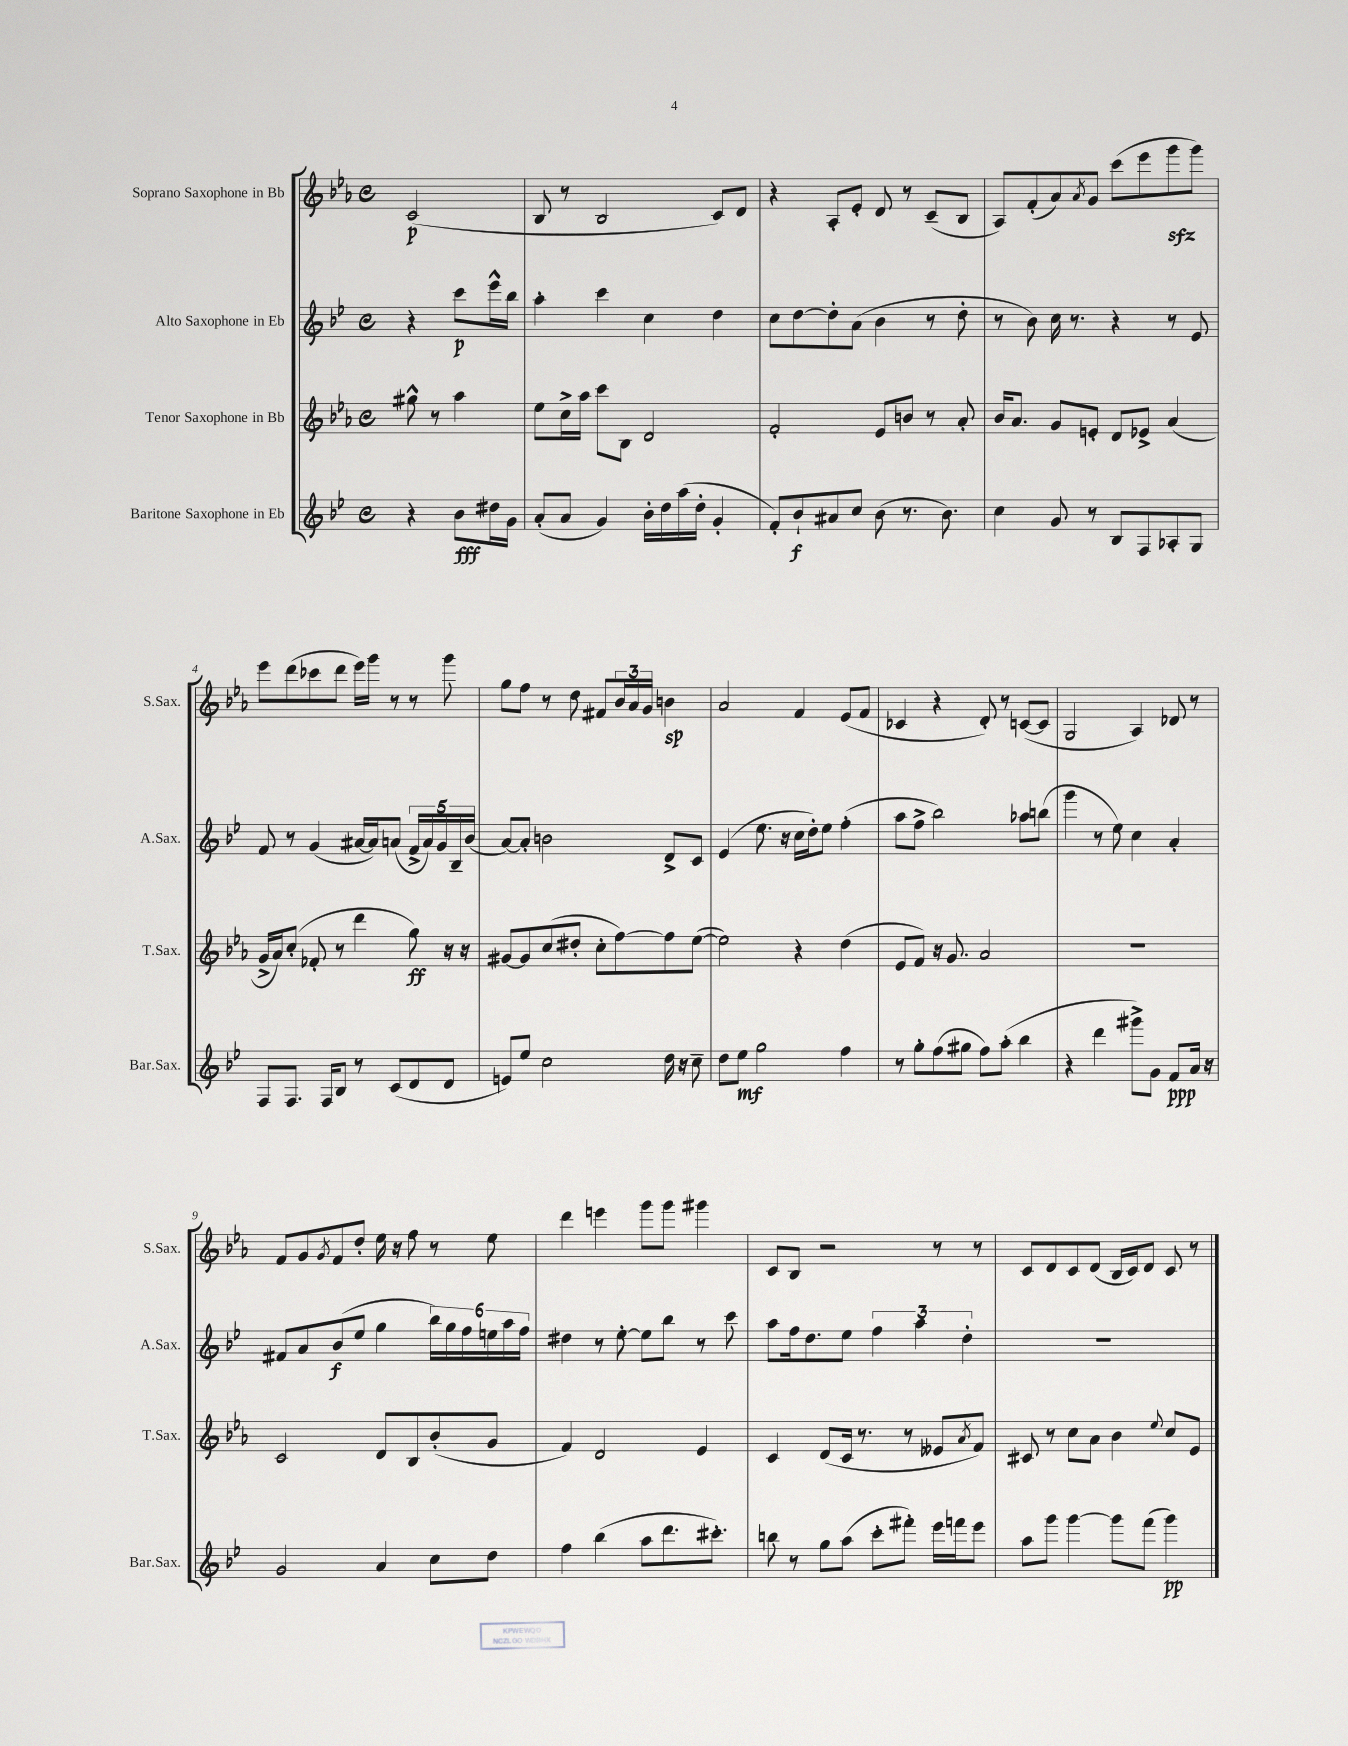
<<
\new StaffGroup <<
\new Staff = "s0" \with { instrumentName = "Soprano Saxophone in Bb" shortInstrumentName = "S.Sax." } {
    \clef treble \key ees \major \defaultTimeSignature \time 4/4 \partial 2
    c'2\p( |
    bes8 r8 bes2 c'8) d'8 |
    r4 aes8-. ees'8-. d'8 r8 c'8--( bes8 |
    aes8) f'8-.( aes'8) \acciaccatura { aes'8 } g'8 c'''8( ees'''8 g'''8\sfz g'''8) |
    ees'''8 d'''8( ces'''8 d'''8 ees'''16) g'''16 r8 r8 g'''8 |
    g''8 f''8 r8 d''8 fis'8 \tuplet 3/2 { bes'16 aes'16 g'16 } b'4\sp |
    aes'2 f'4 ees'8( f'8 |
    ces'4 r4 d'8-.) r8 c'8~( c'8 |
    g2 aes4) des'8 r8 |
    f'8 g'8 \acciaccatura { g'8 } f'8 d''8-. ees''16 r16 f''8 r8 ees''8 |
    d'''4 e'''4 g'''8 g'''8 gis'''4 |
    c'8 bes8 r2 r8 r8 |
    c'8 d'8 c'8 d'8( bes16 c'16) d'8 c'8 r8 \bar "|." |
}
\new Staff = "s1" \with { instrumentName = "Alto Saxophone in Eb" shortInstrumentName = "A.Sax." } {
    \clef treble \key bes \major \defaultTimeSignature \time 4/4 \partial 2
    r4 c'''8\p ees'''16-^ bes''16 |
    a''4-. c'''4 c''4 d''4 |
    c''8 d''8~ d''8-. a'8( bes'4 r8 d''8-. |
    r8 bes'8) c''16 r8. r4 r8 ees'8 |
    f'8 r8 g'4( ais'16~ ais'16) a'8( \tuplet 5/4 { f'16-> a'16) g'16 bes16-- bes'16( } |
    a'8~) a'8-. b'2 d'8-> c'8 |
    ees'4( ees''8. r16 c''16 d''16-.) ees''8 f''4-.( |
    a''8 f''8-> bes''2) aes''8 b''8( |
    g'''4 r8 ees''8) c''4 a'4-. |
    fis'8 a'8 bes'8\f( ees''8 g''4 \tuplet 6/4 { bes''16) g''16 f''16 e''16 a''16 f''16 } |
    dis''4 r8 ees''8~-. ees''8 bes''8 r8 c'''8 |
    a''8 f''16 d''8. ees''8 \tuplet 3/2 { f''4 a''4 d''4-. } |
    R1 \bar "|." |
}
\new Staff = "s2" \with { instrumentName = "Tenor Saxophone in Bb" shortInstrumentName = "T.Sax." } {
    \clef treble \key ees \major \defaultTimeSignature \time 4/4 \partial 2
    gis''8-^ r8 aes''4 |
    ees''8 c''16-> aes''16 c'''8 bes8 d'2 |
    f'2-. ees'8 b'8 r8 aes'8-. |
    bes'16 aes'8. g'8 e'8-. d'8 ees'8-> aes'4( |
    g'16-> aes'16) c''8-.( fes'8-. r8 d'''4 g''8\ff) r16 r16 |
    gis'8~ gis'8 c''8( dis''8-. c''8-. f''8~) f''8 ees''8~( |
    ees''2) r4 d''4( |
    ees'8 f'8) r16 g'8. aes'2 |
    R1 |
    c'2 d'8 bes8 bes'8-.( g'8 |
    f'4) d'2 ees'4 |
    c'4 d'8( c'16 r8. r8 eeses'8 \acciaccatura { aes'8 } f'8) |
    cis'8 r8 c''8 aes'8 bes'4 \appoggiatura { ees''8 } c''8 ees'8 \bar "|." |
}
\new Staff = "s3" \with { instrumentName = "Baritone Saxophone in Eb" shortInstrumentName = "Bar.Sax." } {
    \clef treble \key bes \major \defaultTimeSignature \time 4/4 \partial 2
    r4 bes'8\fff dis''16 g'16 |
    a'8-.( a'8 g'4) bes'16-. d''16 a''16( d''16-. g'4-. |
    f'8-.) bes'8-!\f ais'8 c''8 bes'8( r8. bes'8.) |
    c''4 g'8 r8 bes8 f8 aes8-. g8 |
    f8 f8. f16 bes8 r8 c'8( d'8 d'8 |
    e'8) ees''8 c''2 d''16 r16 c''8-- |
    d''8 ees''8\mf g''2 f''4 |
    r8 g''8-. f''8( gis''8 f''8) a''8-.( bes''4 |
    r4 d'''4 gis'''8->) g'8 f'8\ppp a'16 r16 |
    g'2 a'4 c''8 d''8 |
    f''4 bes''4( a''8 d'''8. cis'''8.-.) |
    b''8 r8 g''8 a''8( c'''8-. fis'''8-.) ees'''16 f'''16 ees'''8 |
    a''8 g'''8 g'''4~ g'''8 f'''8( g'''4\pp) \bar "|." |
}
>>
>>
